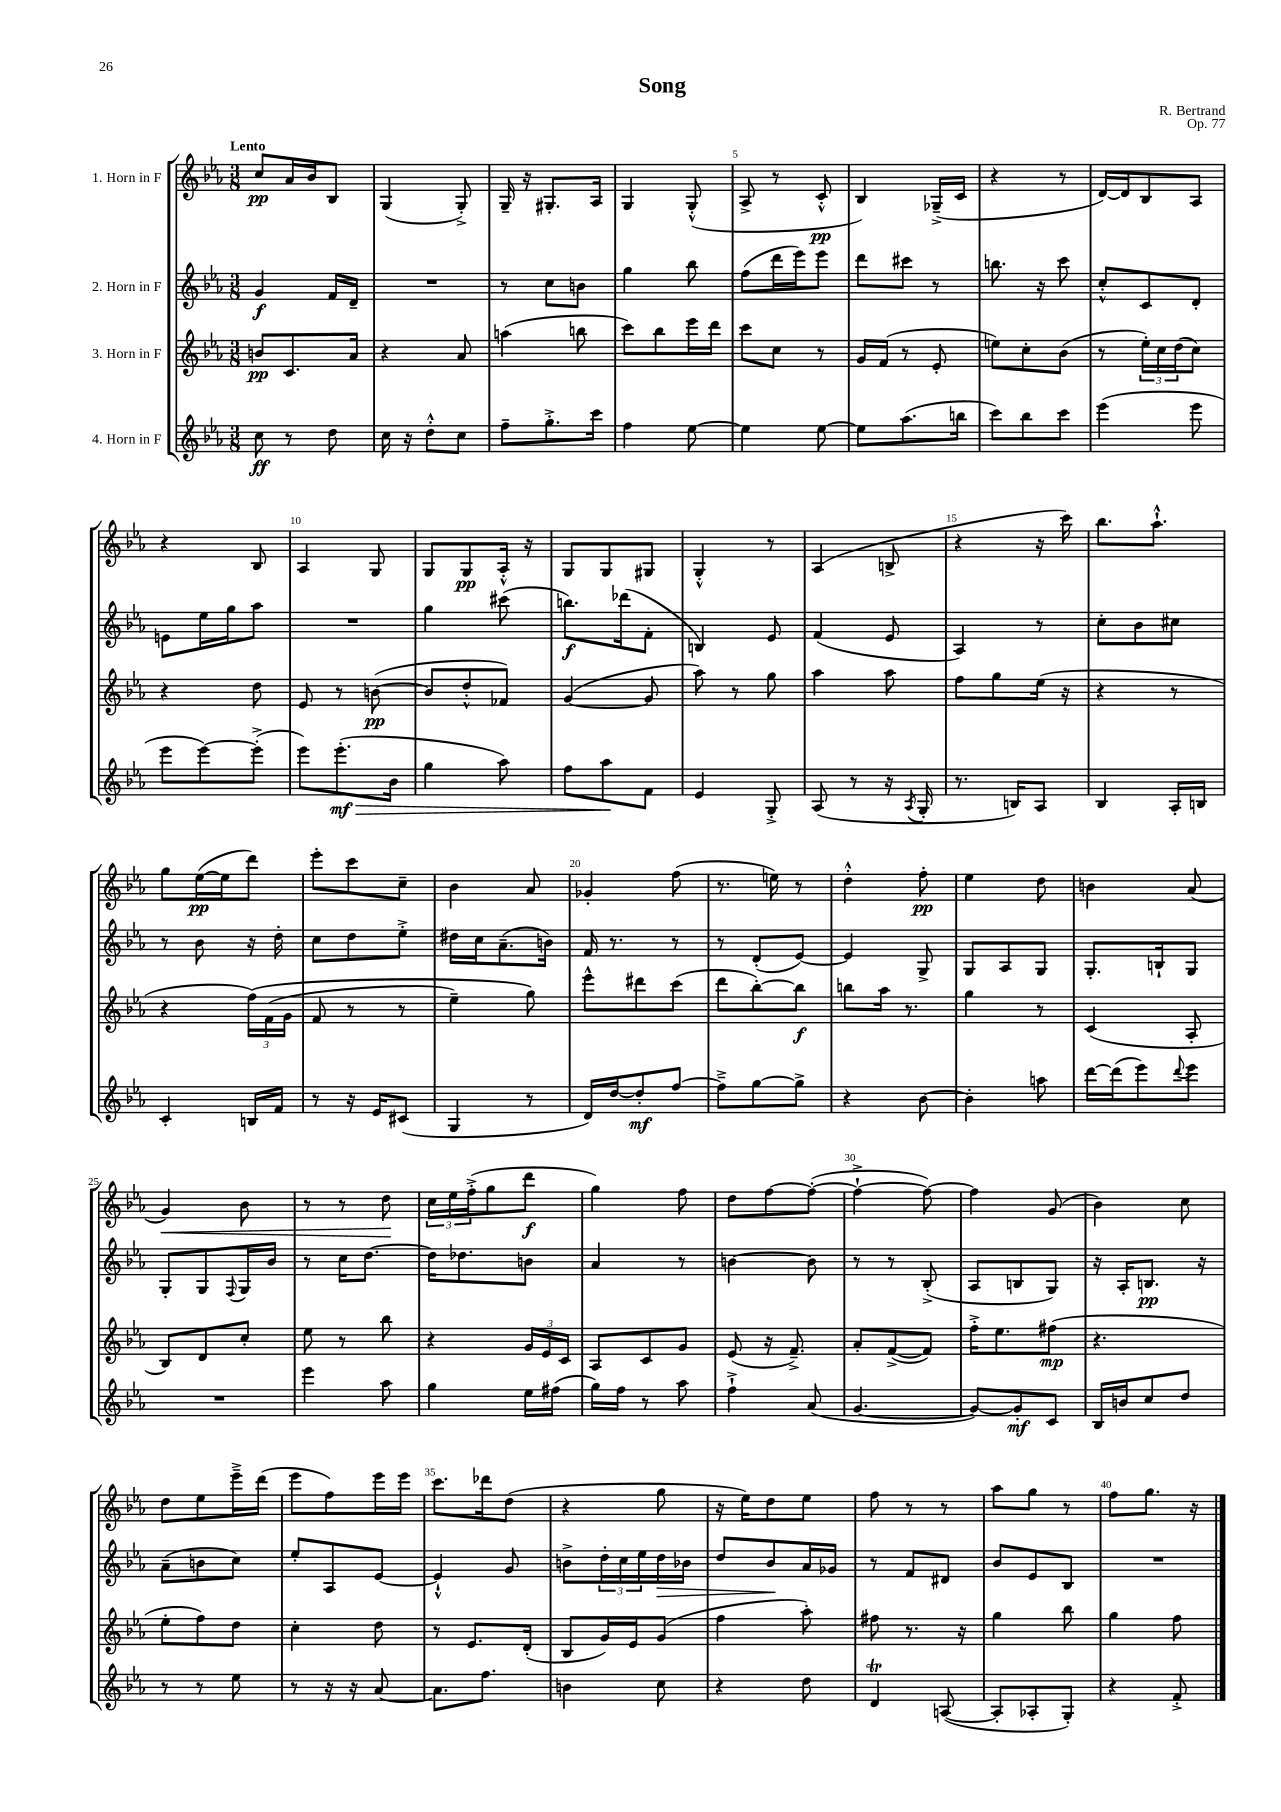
\header { title = "Song" composer = "R. Bertrand" opus = "Op. 77" }
<<
\new StaffGroup <<
\new Staff = "s0" \with { instrumentName = "1. Horn in F" } {
    \clef treble \key ees \major \numericTimeSignature \time 3/8 \tempo "Lento"
    c''8\pp aes'16 bes'16 bes8 |
    g4( g8-.->) |
    g16-- r16 gis8.-. aes16 |
    g4 g8-.-^( |
    aes8-> r8 c'8-.-^\pp |
    bes4) ges16--->( c'16 |
    r4 r8 |
    d'16~) d'16 bes8 aes8 |
    r4 bes8 |
    aes4 g8 |
    g8 g8\pp aes16-.-^ r16 |
    g8 g8 gis8 |
    g4-.-^ r8 |
    aes4( b8-> |
    r4 r16 c'''16) |
    bes''8. aes''8.-!-^ |
    g''8 ees''16~\pp( ees''16 d'''8) |
    ees'''8-. c'''8 c''8-- |
    bes'4 aes'8 |
    ges'4-. f''8( |
    r8. e''16) r8 |
    d''4-.-^ f''8-.\pp |
    ees''4 d''8 |
    b'4 aes'8( |
    g'4\<) bes'8 |
    r8 r8 d''8\! |
    \tuplet 3/2 { c''16 ees''16 f''16-.->( } g''8 d'''8\f |
    g''4) f''8 |
    d''8 f''8~ f''8~-.( |
    f''4~-!-> f''8~) |
    f''4 g'8( |
    bes'4) c''8 |
    d''8 ees''8 ees'''16---> d'''16( |
    ees'''8 f''8) ees'''16 ees'''16 |
    c'''8. des'''16 d''8( |
    r4 g''8 |
    r16 ees''16) d''8 ees''8 |
    f''8 r8 r8 |
    aes''8 g''8 r8 |
    f''8 g''8. r16 \bar "|." |
}
\new Staff = "s1" \with { instrumentName = "2. Horn in F" } {
    \clef treble \key ees \major \numericTimeSignature \time 3/8
    g'4\f f'16 d'16-- |
    R4. |
    r8 c''8 b'8 |
    g''4 bes''8 |
    f''8( d'''16 ees'''16) ees'''8 |
    d'''8 cis'''8 r8 |
    b''8. r16 c'''8 |
    c''8-.-^ c'8 d'8-. |
    e'8 ees''16 g''16 aes''8 |
    R4. |
    g''4 cis'''8( |
    b''8.\f) des'''16( f'8-. |
    b4) ees'8 |
    f'4( ees'8 |
    aes4) r8 |
    c''8-. bes'8 cis''8 |
    r8 bes'8 r16 d''16-. |
    c''8 d''8 ees''8-.-> |
    dis''16 c''16 aes'8.--( b'16) |
    f'16 r8. r8 |
    r8 d'8-.( ees'8~) |
    ees'4 g8-> |
    g8 aes8 g8 |
    g8.-. b16-! g8 |
    g8-. g8 \appoggiatura { f8 } g16 bes'16 |
    r8 c''16 d''8.~ |
    d''16 des''8. b'8 |
    aes'4 r8 |
    b'4~ b'8 |
    r8 r8 bes8-.->( |
    aes8 b8 g8) |
    r16 aes16-. b8.\pp r16 |
    aes'8--( b'8 c''8) |
    ees''8-. aes8 ees'8~ |
    ees'4-!-^ g'8 |
    b'8-> \tuplet 3/2 { d''16-. c''16 ees''16 } d''16\> bes'16 |
    d''8 bes'8\! aes'16 ges'16 |
    r8 f'8 dis'8 |
    bes'8 ees'8 bes8 |
    R4. \bar "|." |
}
\new Staff = "s2" \with { instrumentName = "3. Horn in F" } {
    \clef treble \key ees \major \numericTimeSignature \time 3/8
    b'8\pp c'8. aes'16 |
    r4 aes'8 |
    a''4( b''8 |
    c'''8) bes''8 ees'''16 d'''16 |
    c'''8 c''8 r8 |
    g'16 f'16( r8 ees'8-. |
    e''8) c''8-. bes'8( |
    r8 \tuplet 3/2 { ees''16-.) c''16 d''16( } c''8) |
    r4 d''8 |
    ees'8 r8 b'8~\pp( |
    b'8 d''8-.-^ fes'8) |
    g'4~( g'8 |
    aes''8) r8 g''8 |
    aes''4 aes''8 |
    f''8 g''8 ees''16( r16 |
    r4 r8 |
    r4 \tuplet 3/2 { f''16)\( f'16( g'16 } |
    f'8 r8 r8 |
    ees''4--) g''8\) |
    ees'''8-^ dis'''8 c'''8( |
    d'''8 bes''8~-.) bes''8\f |
    b''8 aes''16 r8. |
    g''4 r8 |
    c'4( aes8-. |
    bes8) d'8 c''8-. |
    ees''8 r8 bes''8 |
    r4 \tuplet 3/2 { g'16 ees'16 c'16 } |
    aes8 c'8 g'8 |
    ees'8( r16 f'8.--->) |
    aes'8-. f'8~->( f'8) |
    f''16-.-> ees''8. fis''8\mp( |
    r4. |
    ees''8-. f''8) d''8 |
    c''4-. d''8 |
    r8 ees'8. d'16-.( |
    bes8 g'16) ees'16 g'8( |
    f''4 aes''8-.) |
    fis''8 r8. r16 |
    g''4 bes''8 |
    g''4 f''8 \bar "|." |
}
\new Staff = "s3" \with { instrumentName = "4. Horn in F" } {
    \clef treble \key ees \major \numericTimeSignature \time 3/8
    c''8\ff r8 d''8 |
    c''16 r16 d''8-.-^ c''8 |
    f''8-- g''8.-.-> c'''16 |
    f''4 ees''8~ |
    ees''4 ees''8~ |
    ees''8 aes''8.( b''16 |
    c'''8) bes''8 c'''8 |
    ees'''4( ees'''8 |
    ees'''8 ees'''8~) ees'''8-.->( |
    ees'''8) ees'''8.-.\mf\>( bes'16 |
    g''4 aes''8) |
    f''8 aes''8\! f'8 |
    ees'4 g8-.-> |
    aes8( r8 r16 \acciaccatura { aes8 } g16-. |
    r8. b16) aes8 |
    bes4 aes16-. b16 |
    c'4-. b16 f'16 |
    r8 r16 ees'16 cis'8( |
    g4 r8 |
    d'16) d''16~ d''8-.\mf f''8~ |
    f''8---> g''8~ g''8-> |
    r4 bes'8~ |
    bes'4-. a''8 |
    d'''16~ d'''16( ees'''8) \appoggiatura { d'''8 } ees'''8 |
    R4. |
    ees'''4 aes''8 |
    g''4 ees''16 fis''16( |
    g''16) f''16 r8 aes''8 |
    f''4-!-> aes'8( |
    g'4.~ |
    g'8~) g'8-.\mf c'8 |
    bes16 b'16 c''8 d''8 |
    r8 r8 ees''8 |
    r8 r16 r16 aes'8~ |
    aes'8. f''8. |
    b'4 c''8 |
    r4 d''8 |
    d'4\trill a8~( |
    a8-. aes8-. g8-.) |
    r4 f'8-.-> \bar "|." |
}
>>
>>
\layout { \context { \Score \override BarNumber.break-visibility = ##(#f #t #t) barNumberVisibility = #(every-nth-bar-number-visible 5) } }
